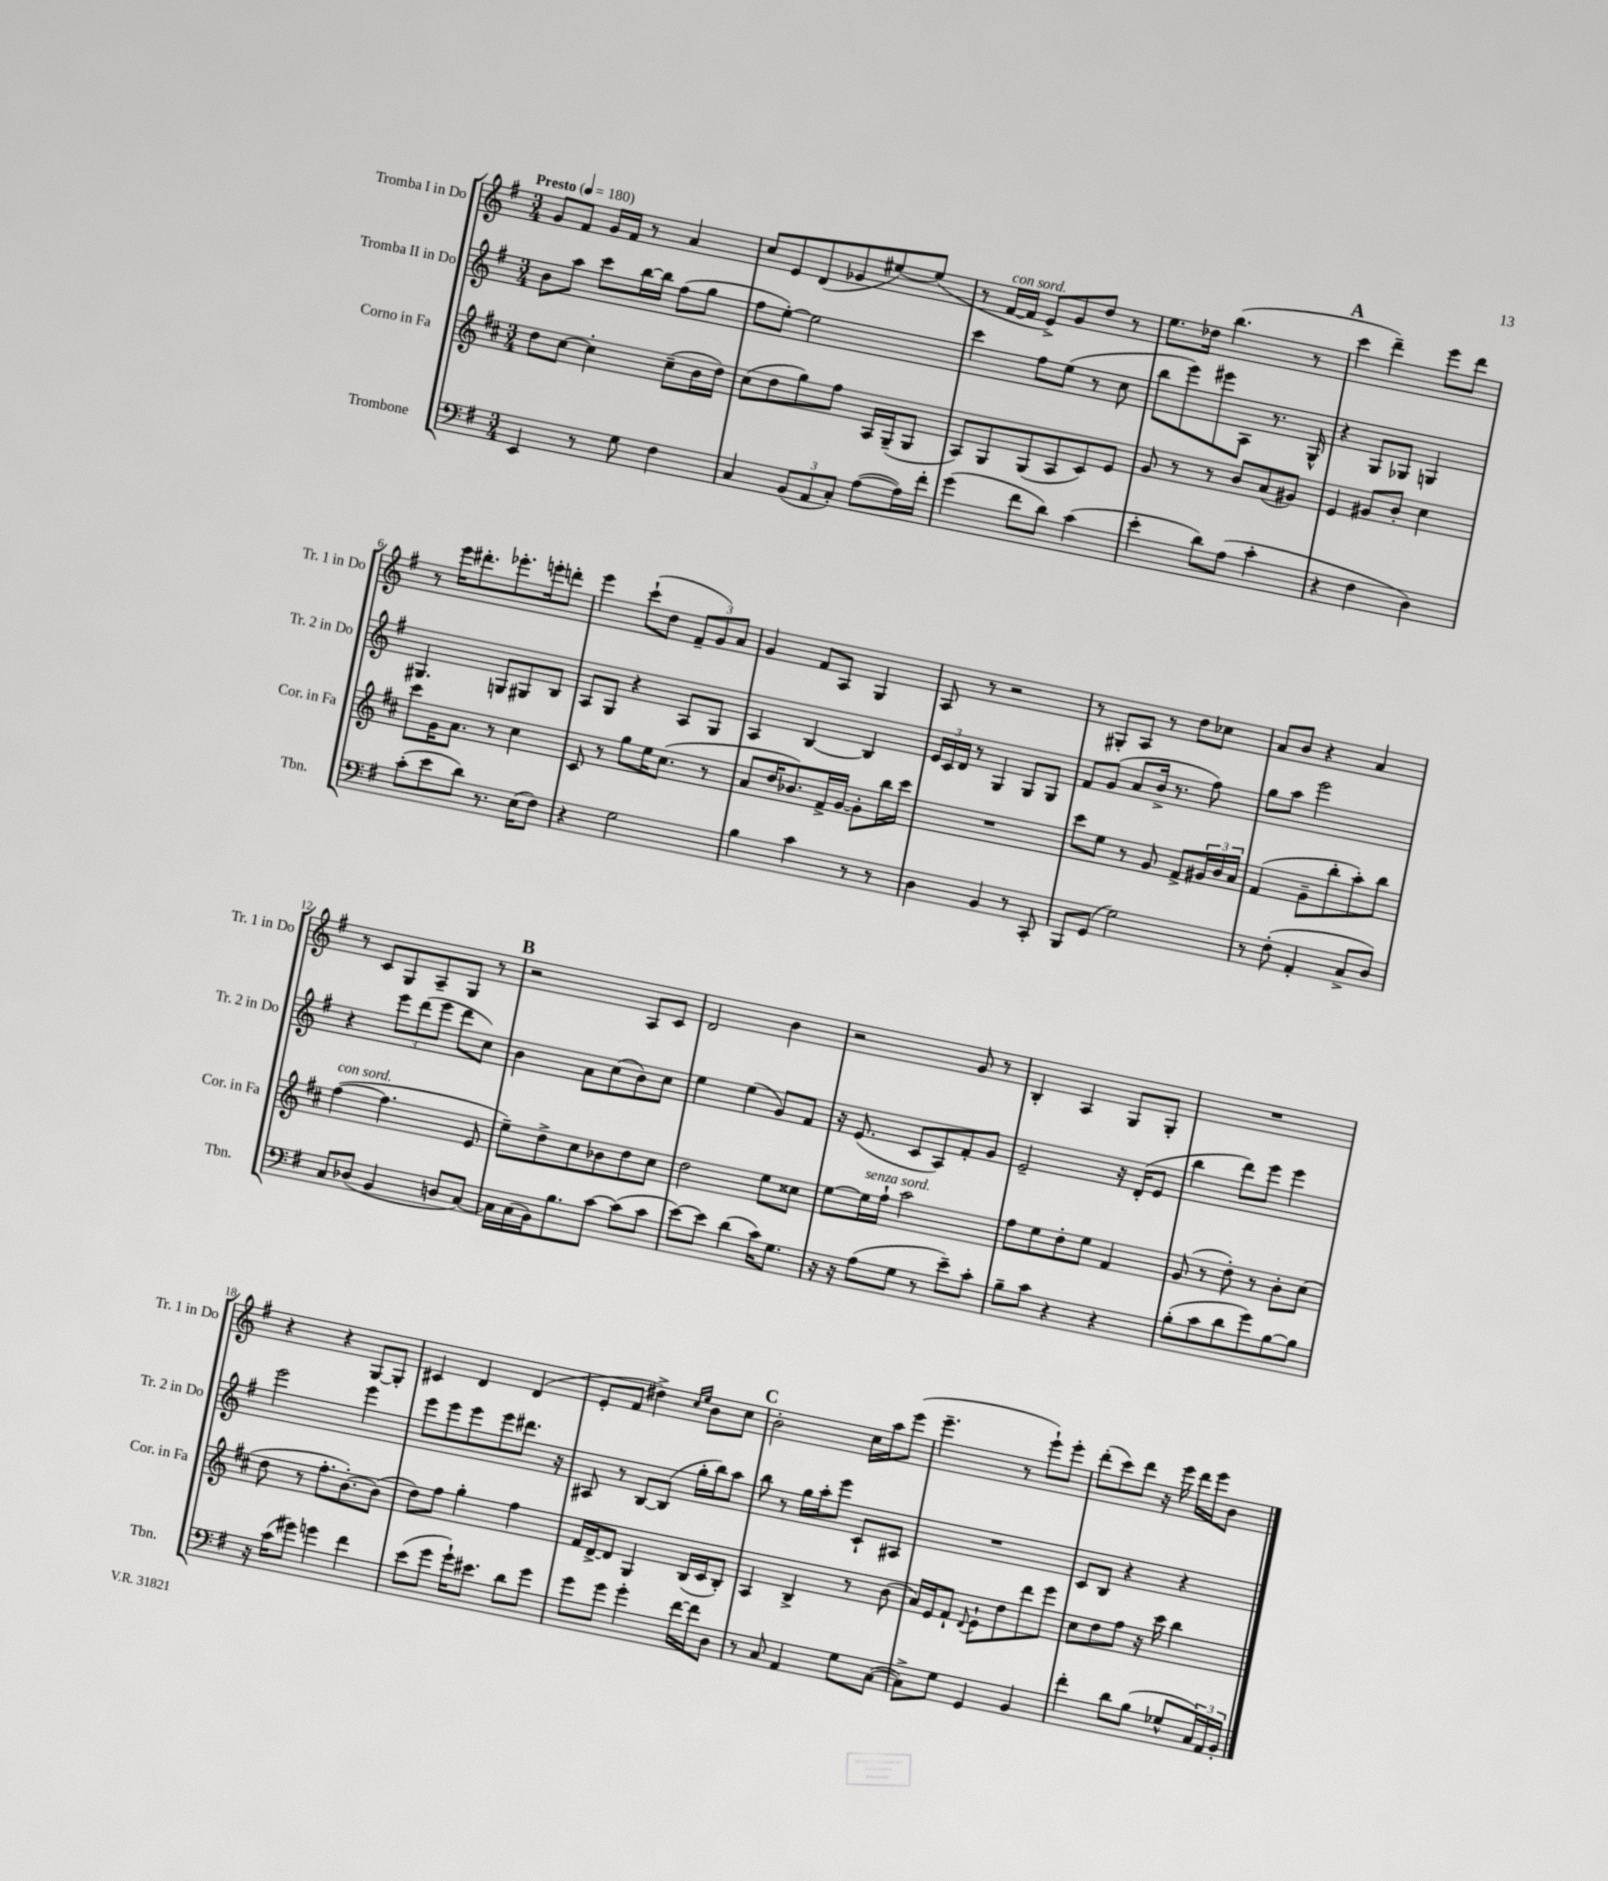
<<
\new StaffGroup <<
\new Staff = "s0" \with { instrumentName = "Tromba I in Do" shortInstrumentName = "Tr. 1 in Do" } {
    \clef treble \key g \major \numericTimeSignature \time 3/4 \tempo "Presto" 4 = 180
    g'8 fis'8 g'16 fis'16 r8 a'4 |
    c''8 e'8 d'8( ges'8 eis''8~) eis''8( |
    r8 fis'16~^\markup { \italic "con sord." } fis'16 e'8->) g'8 d''8 r8 |
    e''8. des''16 b''4.( r8 |
    \mark \markup { \bold "A" } c'''4 d'''4--) e'''8 d'''8 |
    r8 e'''16 dis'''8.-. ees'''8.-. e'''16-. d'''8-. |
    e'''4 c'''8-!( d''8 \tuplet 3/2 { fis'8-- g'8) a'8 } |
    g'4 fis'8 a8 g4 |
    a8 r8 r2 |
    r8 gis8-. a8 r8 d''8 ces''8 |
    a'8 b'8 r4 a'4 |
    r8 c'8 g8 a8-- g8 r8 |
    \mark \markup { \bold "B" } r2 a8 c'8 |
    d'2 b'4 |
    r2 g'8 r8 |
    b4-. a4 g8 g8-. |
    R2. |
    r4 r4 g8~ g8-. |
    cis'4 d'4 d'4( |
    e'8-. fis'8 dis''4->) \grace { c''16 e''16 } b'8 c''8 |
    \mark \markup { \bold "C" } b'2-. c''16 a''16 e'''8( |
    e'''4.-- r8 e'''8-!) e'''8-. |
    d'''8-.( c'''8) d'''8 r16 e'''16 d'''16 e'''16 b'8 \bar "|." |
}
\new Staff = "s1" \with { instrumentName = "Tromba II in Do" shortInstrumentName = "Tr. 2 in Do" } {
    \clef treble \key g \major \numericTimeSignature \time 3/4
    b'8 a''8 c'''8 b''16~ b''16 fis''8( g''8 |
    fis''8 e''8~-.) e''2 |
    c'''4 fis''8 e''8( r8 c''8 |
    b''8 e'''8) eis'''8 a8 r8. g16-^ |
    \mark \markup { \bold "A" } r4 g8 ges8 g4 |
    gis4. g8 gis8 b8 |
    a8 g8 r4 a8 g8 |
    a4 b4~ b4 |
    \tuplet 3/2 { e'16 c'16 d'16 } r8 g4 g8 g8 |
    fis'8 g'8( a'8 b'16-> r8. fis''8) |
    g''8 a''8 e'''2 |
    r4 \tuplet 3/2 { e'''8 d'''8( e'''8 } d'''8 c''8) |
    \mark \markup { \bold "B" } b'4 a'8 c''8( b'8) c''8 |
    e''4 e''4( g'8) fis'8 |
    r16 e'8.( c'8 a8) fis'8-. g'8 |
    e'2-- r16 d'16-.( e'8 |
    b''4 d'''8) e'''8 e'''4 |
    e'''2 e'''4 |
    e'''8 e'''8 e'''8 e'''8 dis'''8. r16 |
    ais8 r8 b8~ b8( g''16-. b''16) a''8 |
    \mark \markup { \bold "C" } b''8 r8 g''16 a''16-. e'''8 c'8-! ais8 |
    R2. |
    c'8 b8 r4 r4 \bar "|." |
}
\new Staff = "s2" \with { instrumentName = "Corno in Fa" shortInstrumentName = "Cor. in Fa" } {
    \clef treble \key d \major \numericTimeSignature \time 3/4
    d''8 cis''8~ cis''4-. cis''8--( b'16 d''16) |
    cis''8( d''8 g''8) fis''8 a16 g16--( g8 |
    a8) g8 g8( a8 cis'8) e'8 |
    g'8 r8 r8 b'8 a'8( gis'8) |
    \mark \markup { \bold "A" } e'4 gis'8 b'8-. cis''4 |
    cis'''8 g'16 a'8. r8 cis''4 |
    cis'8 r8 g''8 e''16 cis''8.( r8 |
    a'8 d''16 bes'8.) fis'16-> g'16~ g'8-. b''16 cis'''16 |
    R2. |
    cis'''8 e''8 r8 g'8 fis'8-> \tuplet 3/2 { gis'16 b'16 a'16 } |
    fis'4( g'8-- b''8-. a''8-.) b''8 |
    fis''4~^\markup { \italic "con sord." }( fis''4. e'8 |
    \mark \markup { \bold "B" } e''8--) d''8-> cis''8 bes'8 d''8 cis''8 |
    d''2 e''8 cisis''8 |
    e''8~ e''16^\markup { \italic "senza sord." } fis''16-! a''2 |
    fis''8 e''8 d''8-. e''8 fis'4 |
    g'8( r8 d''8-.) r8 b'8-. cis''8( |
    d''8 r8 fis''8.-. b'8.~-.) b'8( |
    d''8) fis''8 g''4-. fis''4 |
    fis'16 d'16~-> d'8 g4 b16( cis'16 b8-.) |
    \mark \markup { \bold "C" } a4 b4-> r8 b'8( |
    a'16) e'16 fis'8-! \appoggiatura { d'8 } e'8-! d''8 d'''8 e'''8 |
    cis''8 d''8 fis''8 r16 cis'''16 b''4 \bar "|." |
}
\new Staff = "s3" \with { instrumentName = "Trombone" shortInstrumentName = "Tbn." } {
    \clef bass \key g \major \numericTimeSignature \time 3/4
    e,4 r8 g8 fis4 |
    c4 \tuplet 3/2 { b,8( a,8 c8-.) } a8~( a16) fis'16-. |
    g'4( fis'8 d'8) c'4( |
    e'4-. d'8) a8( c'4-. |
    \mark \markup { \bold "A" } r4 fis4 d4) |
    c'8-.( e'8 d'8) r8. e16( fis8) |
    r4 g2 |
    b4 c'4 r8 r8 |
    d4 b,4 r8 c,8-. |
    b,,8 g,8( g2) |
    r8 fis8-.( a,4-. c8-> d8) |
    c8 des8( b,4 d8 c8~) |
    \mark \markup { \bold "B" } c16 c16( b,16) b8. c'8~ c'8( c'8 |
    e'8~) e'8 d'4( c'16) g8. |
    r16 r16 a8( g8 r8 e'8--) c'8-. |
    b8-- c'8 r4 r4 |
    b8-.( c'8 d'8 g'8) b8~ b8 |
    r16 c'16( gis'8) g'4 fis'4 |
    e'8( g'8 g'16-!) eis'8. d'8 g'8 |
    g'8 g'8 g'4-. fis'16~ fis'16 d8 |
    \mark \markup { \bold "C" } r8 c8 a,4 g8 c8~( |
    c8->) g8 g,4 b,4 |
    fis'4-. d'8 b8( ges8-^ \tuplet 3/2 { c16) a,16 b,16-. } \bar "|." |
}
>>
>>
